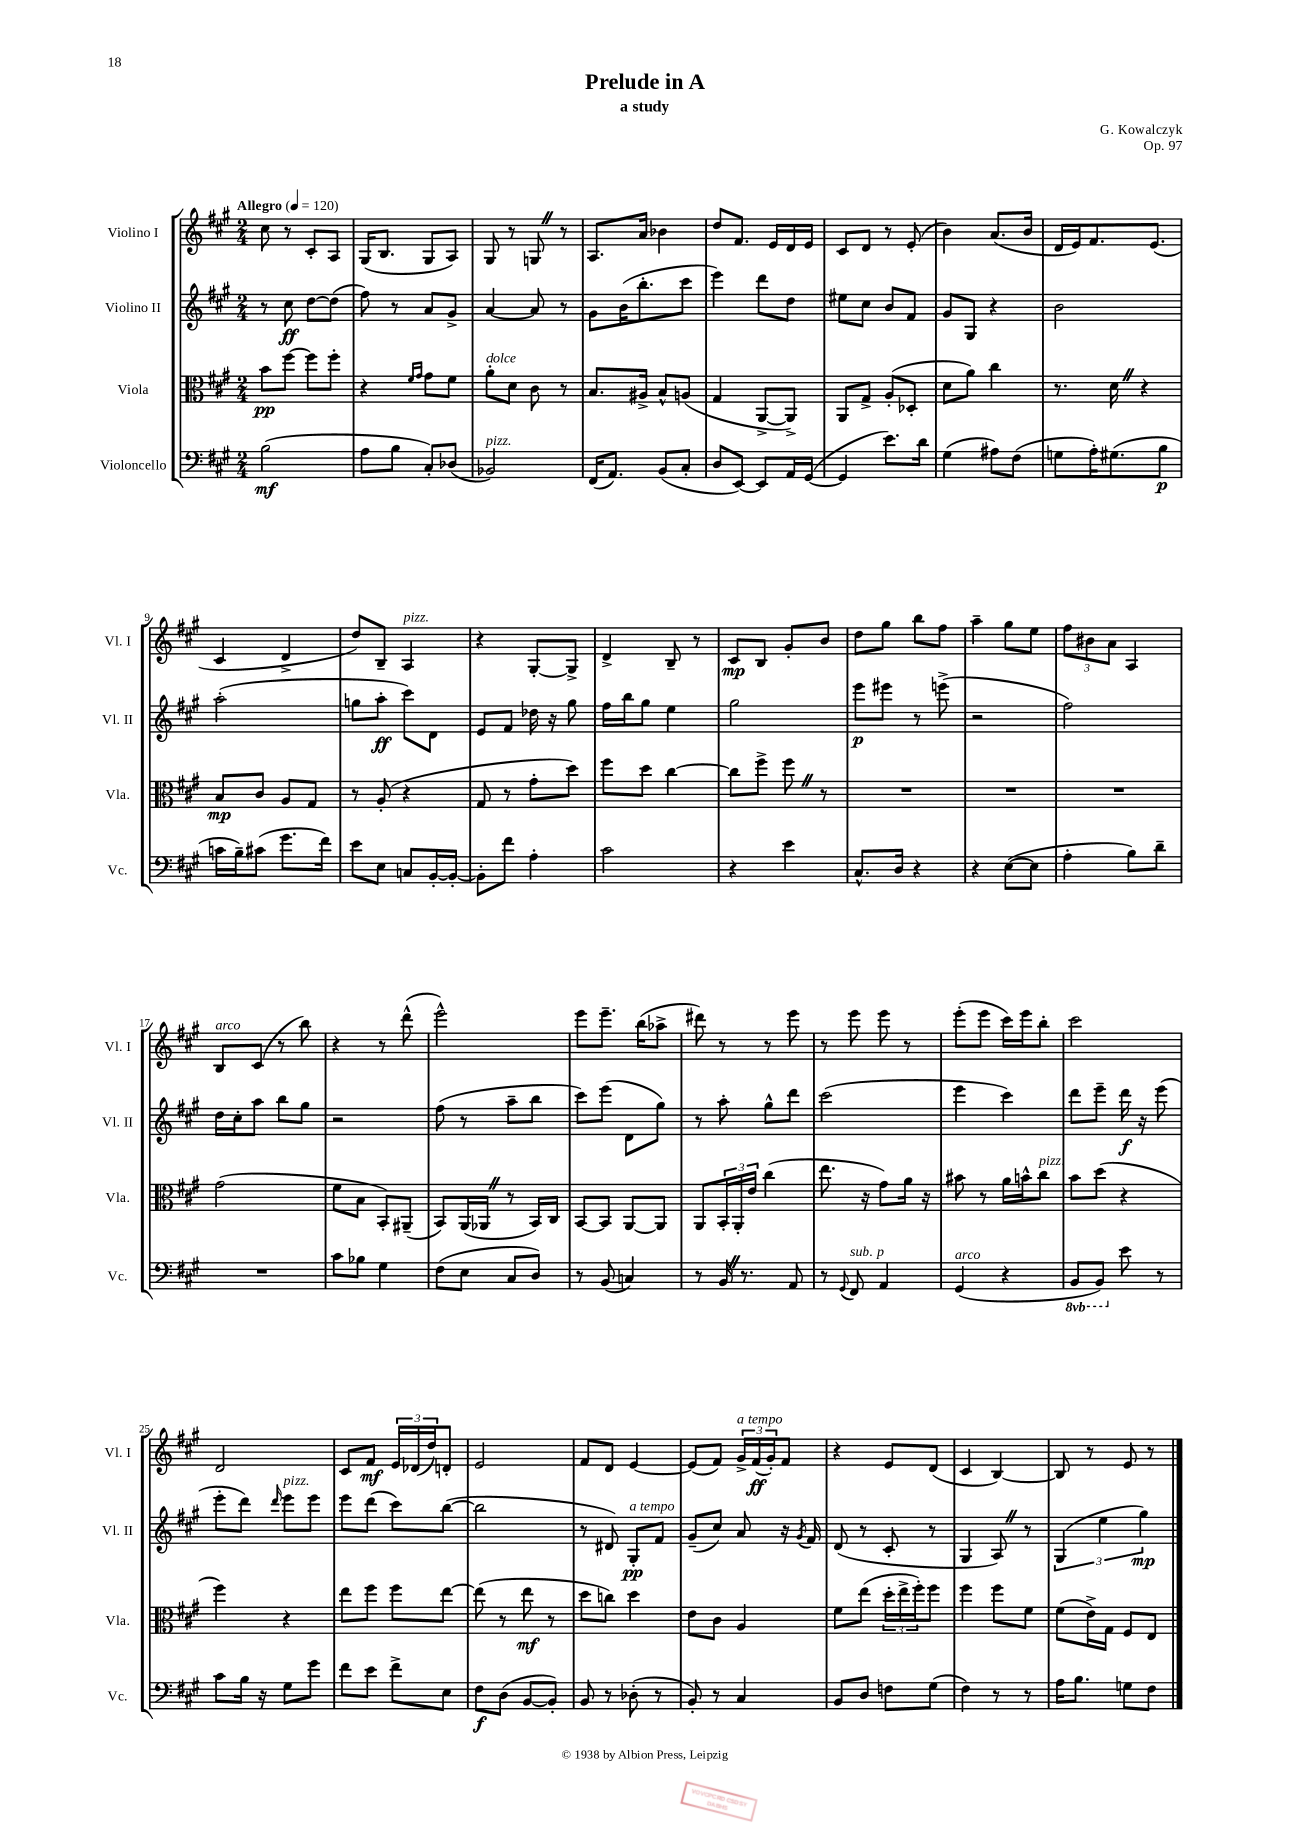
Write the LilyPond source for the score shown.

\header { title = "Prelude in A" composer = "G. Kowalczyk" subtitle = "a study" opus = "Op. 97" }
<<
\new StaffGroup <<
\new Staff = "s0" \with { instrumentName = "Violino I" shortInstrumentName = "Vl. I" } {
    \clef treble \key a \major \numericTimeSignature \time 2/4 \tempo "Allegro" 4 = 120
    cis''8 r8 cis'8-. a8 |
    gis16( b8. gis8 a8) |
    gis8 r8 g8 \once \override BreathingSign.text = \markup { \musicglyph "scripts.caesura.straight" } \breathe r8 |
    a8. a'16 bes'4 |
    d''8 fis'8. e'16 d'16 e'16 |
    cis'8 d'8 r8 e'8-.( |
    b'4) a'8.( b'16 |
    d'16 e'16) fis'8. e'8.( |
    cis'4 d'4-> |
    d''8) b8-- a4^\markup { \italic "pizz." } |
    r4 gis8~-. gis8-> |
    d'4-> b8-- r8 |
    cis'8\mp b8 gis'8-. b'8 |
    d''8 gis''8 b''8 fis''8 |
    a''4-- gis''8 e''8 |
    \tuplet 3/2 { fis''8 bis'8 a'8 } a4 |
    b8^\markup { \italic "arco" } cis'8( r8 b''8) |
    r4 r8 d'''8-^( |
    e'''2-^) |
    e'''8 e'''8.-- b''16( aes''8-> |
    dis'''8) r8 r8 e'''8 |
    r8 e'''8 e'''8 r8 |
    e'''8-.( e'''8 cis'''16) e'''16 b''8-. |
    cis'''2 |
    d'2 |
    cis'8 fis'8\mf \tuplet 3/2 { e'16 des'16( d''16) } d'8-. |
    e'2 |
    fis'8 d'8 e'4~ |
    e'8( fis'8) \tuplet 3/2 { gis'16->^\markup { \italic "a tempo" } fis'16\ff( gis'16-.) } fis'8 |
    r4 e'8 d'8( |
    cis'4 b4~) |
    b8 r8 e'8 r8 \bar "|." |
}
\new Staff = "s1" \with { instrumentName = "Violino II" shortInstrumentName = "Vl. II" } {
    \clef treble \key a \major \numericTimeSignature \time 2/4
    r8 cis''8\ff d''8~ d''8( |
    fis''8) r8 a'8 gis'8-> |
    a'4~ a'8 r8 |
    gis'8 b'16( b''8.-. cis'''8 |
    e'''4) d'''8 d''8 |
    eis''8 cis''8 b'8 fis'8 |
    gis'8 gis8 r4 |
    b'2 |
    a''2-.( |
    g''8 a''8-.\ff cis'''8) d'8 |
    e'8 fis'8 des''16 r16 gis''8 |
    fis''16 b''16 gis''8 e''4 |
    gis''2 |
    e'''8\p eis'''8 r8 e'''8->( |
    r2 |
    fis''2) |
    d''16 cis''16-. a''8 b''8 gis''8 |
    r2 |
    fis''8( r8 a''8-- b''8 |
    cis'''8) e'''8( d'8 gis''8) |
    r8 a''8-. gis''8-^ d'''8 |
    cis'''2( |
    e'''4 cis'''4) |
    d'''8 e'''8-- d'''16\f r16 e'''8( |
    e'''8-. d'''8) \grace { d'''16 } e'''8^\markup { \italic "pizz." } e'''8 |
    e'''8 d'''8( cis'''8) b''8~( |
    b''2 |
    r8 dis'8) gis8-.\pp^\markup { \italic "a tempo" } fis'8 |
    gis'8--( cis''8) a'8 r16 \acciaccatura { gis'8 } fis'16 |
    d'8( r8 cis'8-. r8 |
    gis4 a8) \once \override BreathingSign.text = \markup { \musicglyph "scripts.caesura.straight" } \breathe r8 |
    \tuplet 3/2 { gis4( e''4 gis''4\mp) } \bar "|." |
}
\new Staff = "s2" \with { instrumentName = "Viola" shortInstrumentName = "Vla." } {
    \clef alto \key a \major \numericTimeSignature \time 2/4
    b'8\pp fis''8~ fis''8 fis''8-. |
    r4 \grace { fis'16 gis'16 } gis'8 fis'8 |
    a'8-.^\markup { \italic "dolce" } d'8 cis'8 r8 |
    b8. ais16-> b8-^ a8( |
    gis4 a,8~-> a,8->) |
    a,8 gis8-> a8-.( des8-. |
    d'8 a'8) cis''4 |
    r8. d'16 \once \override BreathingSign.text = \markup { \musicglyph "scripts.caesura.straight" } \breathe r4 |
    b8\mp cis'8 a8 gis8 |
    r8 a8-.( r4 |
    gis8 r8 gis'8-. d''8) |
    fis''8 d''8 cis''4~ |
    cis''8 fis''8-> fis''8 \once \override BreathingSign.text = \markup { \musicglyph "scripts.caesura.straight" } \breathe r8 |
    R2 |
    R2 |
    R2 |
    gis'2( |
    fis'8 b8 b,8-.) ais,8--( |
    b,8) a,16( aes,16 \once \override BreathingSign.text = \markup { \musicglyph "scripts.caesura.straight" } \breathe r8 b,16) cis16 |
    b,8~ b,8 a,8~ a,8 |
    a,8 \tuplet 3/2 { b,16-. a,16-. e'16 } cis''4( |
    e''8. r16 gis'8) a'16 r16 |
    bis'8 r8 a'16 b'16-^ cis''8^\markup { \italic "pizz." } |
    b'8 d''8( r4 |
    fis''4) r4 |
    e''8 fis''8 fis''8 e''8~ |
    e''8( r8 e''8\mf r8 |
    d''8 c''8) d''4 |
    e'8 cis'8 a4 |
    fis'8 e''8( \tuplet 3/2 { d''16-. e''16-> fis''16-.) } fis''8 |
    fis''4 fis''8 fis'8 |
    fis'8( e'16->) gis16 fis8 e8 \bar "|." |
}
\new Staff = "s3" \with { instrumentName = "Violoncello" shortInstrumentName = "Vc." } {
    \clef bass \key a \major \numericTimeSignature \time 2/4 \set Staff.ottavationMarkups = #ottavation-simple-ordinals
    b2\mf( |
    a8 b8 cis8-.) des8( |
    bes,2^\markup { \italic "pizz." }) |
    fis,16( a,8.) b,8( cis8-. |
    d8 e,8~) e,8 a,16 gis,16~( |
    gis,4 e'8.) d'16 |
    gis4( ais8) fis8( |
    g8 a16-.) gis8.( b8\p |
    c'16 b16--) cis'8( gis'8. fis'16) |
    e'8 e8 c8 b,16~-. b,16~-. |
    b,8-. fis'8 a4-. |
    cis'2 |
    r4 e'4 |
    cis8.-^ d16 r4 |
    r4 e8~( e8 |
    a4-. b8) d'8-- |
    R2 |
    cis'8 bes8 gis4 |
    fis8( e8 cis8 d8) |
    r8 b,8( c4) |
    r8 b,16 \once \override BreathingSign.text = \markup { \musicglyph "scripts.caesura.straight" } \breathe r8. a,8 |
    r8 \appoggiatura { gis,8 } fis,8^\markup { \italic "sub. p" } a,4 |
    gis,4^\markup { \italic "arco" }( r4 |
    \ottava #-1 b,,8 b,,8) \ottava #0 e'8 r8 |
    cis'8 b16 r16 gis8 gis'8 |
    fis'8 e'8 fis'8-> e8 |
    fis8\f d8( b,8~ b,8-.) |
    b,8 r8 des8-.( r8 |
    b,8-.) r8 cis4 |
    b,8 d8 f8 gis8( |
    fis4) r8 r8 |
    a16 b8. g8 fis8 \bar "|." |
}
>>
>>
